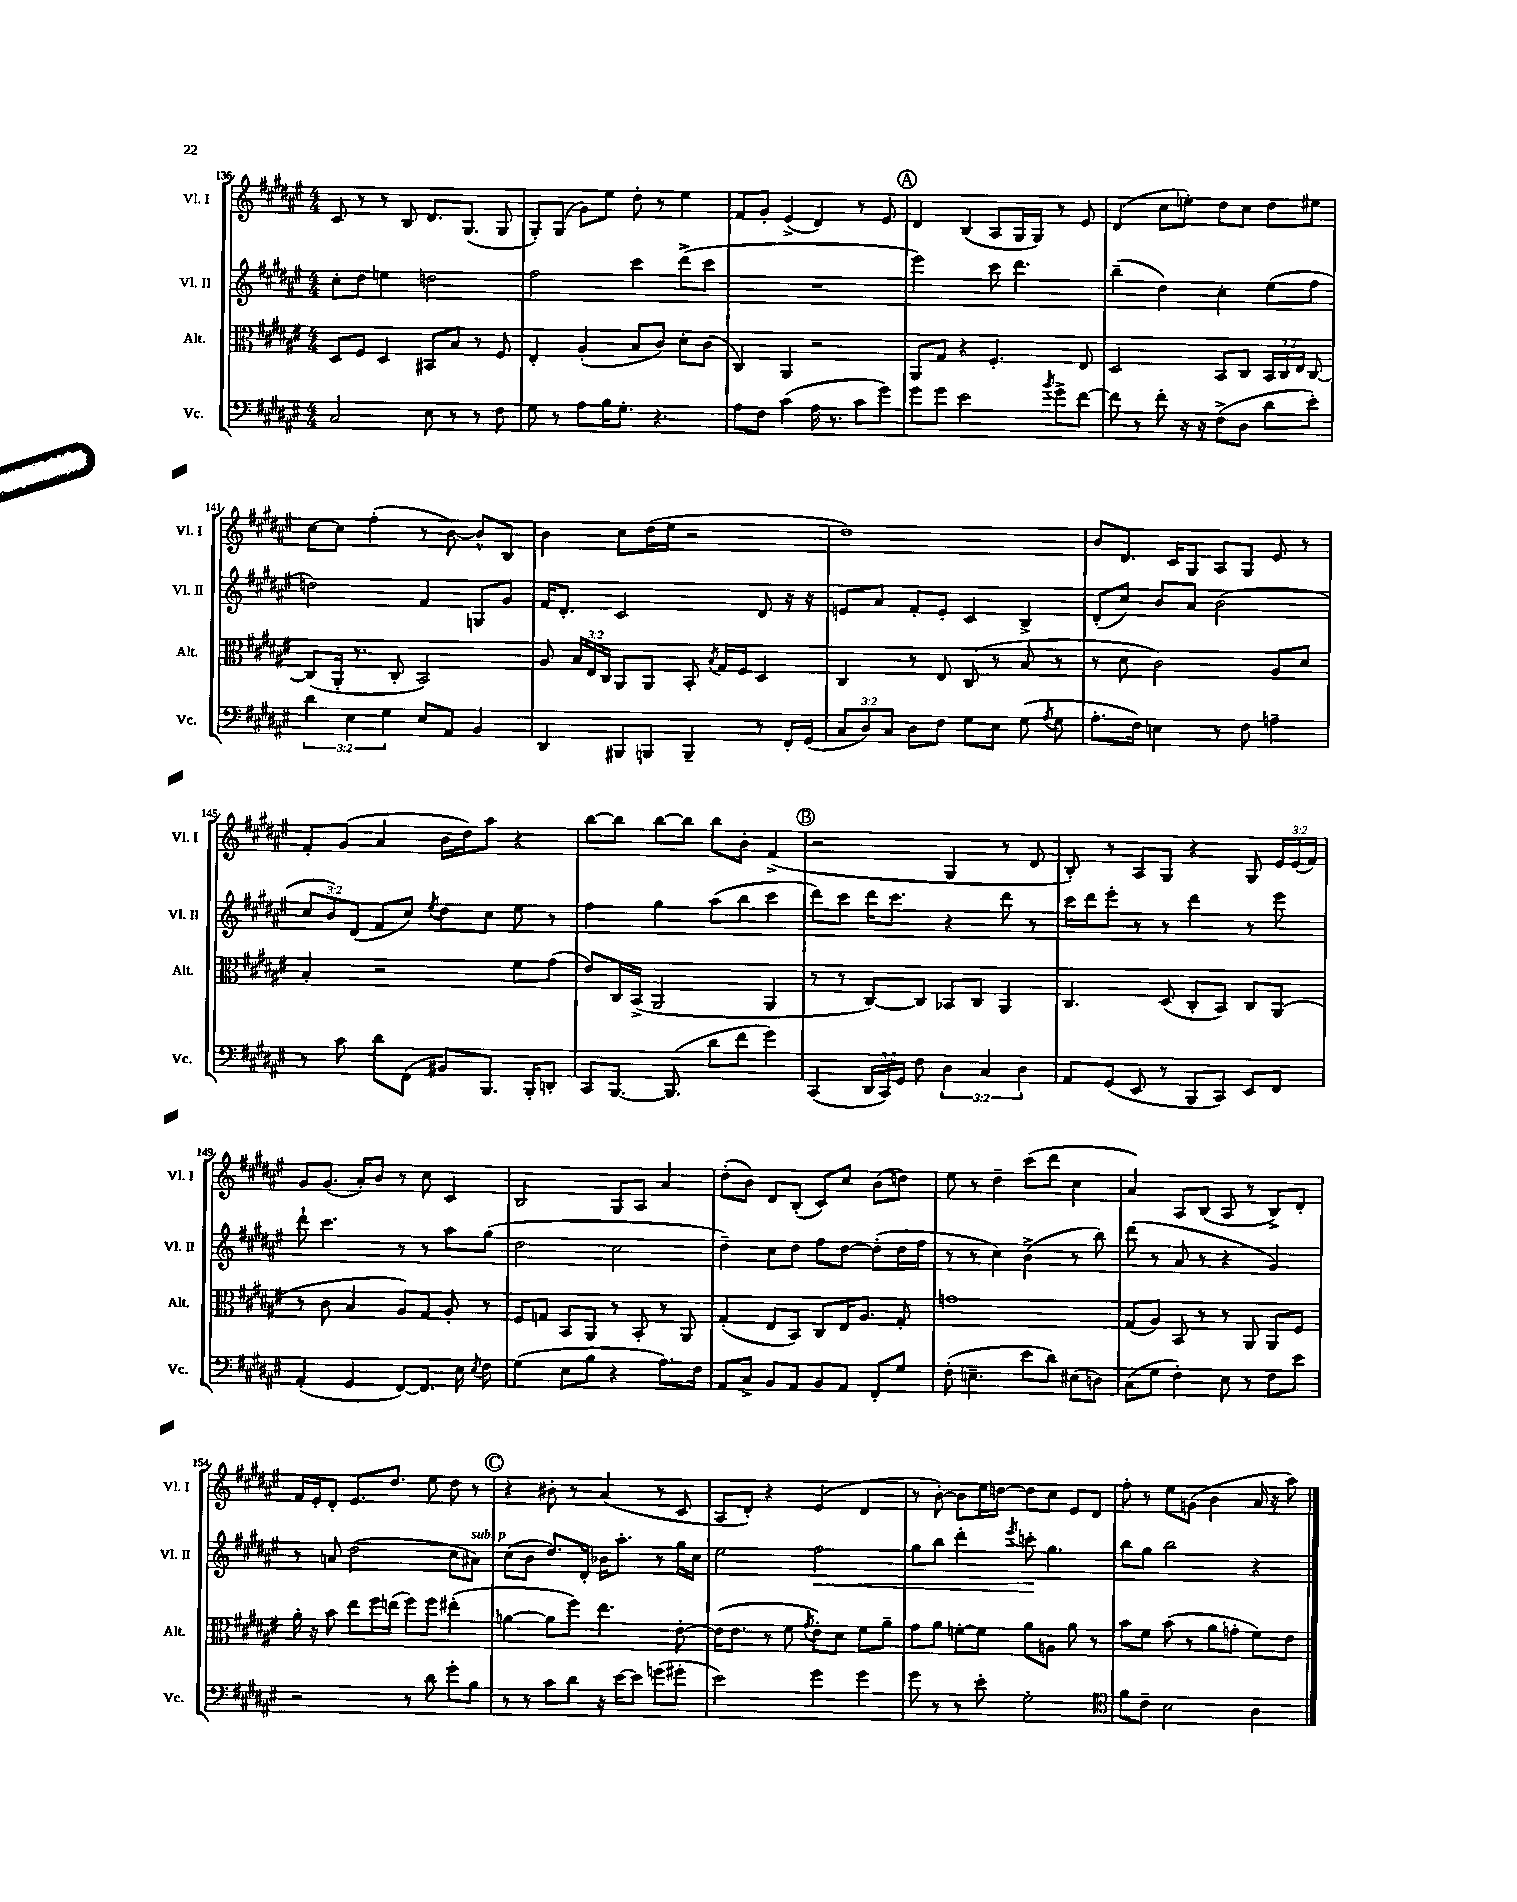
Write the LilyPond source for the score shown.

<<
\new StaffGroup <<
\new Staff = "s0" \with { instrumentName = "Vl. I" shortInstrumentName = "Vl. I" } {
    \clef treble \key fis \major \numericTimeSignature \time 4/4 \override Staff.TupletNumber.text = #tuplet-number::calc-fraction-text
    \autoBeamOff cis'8 r8 r8 b8 dis'8.[ gis8.]( gis8 |
    gis8[-.) gis8]( gis'8[) eis''8] dis''8-. r8 eis''4 |
    fis'8[ gis'8]-. eis'4->( dis'4) r8 eis'8 |
    \mark \markup { \circle "A" } dis'4 b4( ais8[ gis16 gis16]) r8 eis'8 |
    dis'4( cis''8[ e''8]-.) dis''8[ cis''8] dis''8[ eis''8] |
    cis''8[~ cis''8] fis''4-.( r8 b'8~) b'8[-^ b8] |
    b'4 cis''8[ dis''16( eis''16] r2 |
    dis''1) |
    b'8[ dis'8.] cis'16[ gis8] ais8[ gis8] eis'8 r8 |
    fis'8[-. gis'8]( ais'4 b'16[ dis''16) ais''8] r4 |
    b''8[~ b''8] b''8[~ b''8] b''8[ b'8]-. fis'4->( |
    \mark \markup { \circle "B" } r2 gis4 r8 dis'8 |
    b8-.) r8 ais8[ gis8] r4 gis8 \tuplet 3/2 { eis'16[ eis'16( fis'16]) } |
    gis'8[ gis'8.]( ais'16[-.) b'8] r8 cis''8 cis'4 |
    b2 gis8[ ais8] ais'4 |
    dis''8[-.( b'8]) dis'8[ b8]-.( cis'8[) cis''8] b'8[( d''8]) |
    eis''8 r8 dis''4-- cis'''8[( dis'''8] cis''4 |
    ais'4) ais8[ b8]( ais8 r8 b8[->) dis'8]-. |
    fis'16[ eis'16-. dis'8]-. eis'8.[ dis''8.] eis''8 dis''8 r8 |
    \mark \markup { \circle "C" } r4 bis'8-. r8 ais'4( r8 cis'8 |
    ais8[ dis'8]-.) r4 eis'4( dis'4 |
    r8 b'8~-.) b'8[ eis''16 d''16]~ d''8[ cis''8] eis'8[ dis'8] |
    fis''8-. r8 eis''8[ g'8]( b'4 ais'16 r16 ais''8) \bar "|." |
}
\new Staff = "s1" \with { instrumentName = "Vl. II" shortInstrumentName = "Vl. II" } {
    \clef treble \key fis \major \numericTimeSignature \time 4/4 \override Staff.TupletNumber.text = #tuplet-number::calc-fraction-text
    \autoBeamOff cis''8[-. dis''8] e''4 d''2 |
    fis''2 cis'''4 dis'''8[->( cis'''8] |
    R1 |
    \mark \markup { \circle "A" } eis'''2) cis'''8 dis'''4. |
    b''4--( dis''4) cis''4-. eis''8[( fis''8] |
    d''2) fis'4 g8[ gis'8] |
    fis'16[ dis'8.]-. cis'2 dis'8 r16 r16 |
    e'8[ ais'8] fis'8[-. e'8]-. cis'4 b4-> |
    dis'8[-.( cis''8]) b'8[ ais'8] b'2( |
    \tuplet 3/2 { cis''8[ b'8) dis'8]( } fis'8[ cis''8]) \acciaccatura { eis''8 } dis''8[ cis''8] eis''8 r8 |
    fis''4 gis''4 ais''8[( b''8] cis'''4 |
    \mark \markup { \circle "B" } dis'''8[) cis'''8] dis'''16[ cis'''8.] r4 dis'''8 r8 |
    cis'''16[ dis'''16 eis'''8]-. r8 r8 dis'''4 r8 eis'''8 |
    dis'''8-! cis'''4. r8 r8 ais''8[ gis''8]( |
    dis''2 cis''2 |
    dis''4--) cis''8[ dis''8] fis''8[ dis''8]~ dis''8[-.( dis''16 fis''16] |
    r8 r8 cis''4) b'4->( r8 b''8) |
    dis'''8( r8 ais'8 r8 r4 gis'4) |
    r8 a'8 dis''2( cis''8[ ais'8]^\markup { \italic "sub. p" }) |
    \mark \markup { \circle "C" } cis''8[( b'8] dis''8.[) dis'16]-. bes'16[ ais''8.]-. r8 gis''16[ cis''16] |
    eis''2 fis''2\< |
    gis''8[ b''8] dis'''4-. \acciaccatura { eis'''8 } c'''8-.\! gis''4. |
    b''8[ gis''8] b''2 r4 \bar "|." |
}
\new Staff = "s2" \with { instrumentName = "Alt." shortInstrumentName = "Alt." } {
    \clef alto \key fis \major \numericTimeSignature \time 4/4 \override Staff.TupletNumber.text = #tuplet-number::calc-fraction-text
    \autoBeamOff dis8[ fis8] dis4 bis,8[ b8] r8 fis8 |
    eis4-. ais4-.( b8[ cis'8]) dis'8[-. cis'8]( |
    cis4) ais,4 r2 |
    \mark \markup { \circle "A" } ais,8[ gis8] r4 fis4.-. eis8 |
    dis2 b,8[ cis8] \tuplet 3/2 { b,16[ cis16 eis16] } cis8~ |
    cis8[( ais,16]-. r8. cis8-. b,2) |
    ais8 \tuplet 3/2 { b16[ eis16 cis16] } ais,8[ ais,8] b,8-. \acciaccatura { b8 } gis16[ fis16] dis4 |
    cis4 r8 eis8 cis8( r8 b8 r8 |
    r8 dis'8 cis'2) ais8[ dis'8] |
    b4-. r2 fis'8[ gis'8]( |
    eis'8[) cis16 b,16]->( ais,2 ais,4 |
    \mark \markup { \circle "B" } r8 r8 cis8[~) cis8] bes,8[ cis8] ais,4 |
    cis4. dis8( cis8[-. b,8]) cis8[ ais,8]( |
    r8 cis'8 b4 ais8[) gis8] ais8-. r8 |
    fis8[ g8] b,8[ ais,8] r8 b,8-. r8 ais,8 |
    gis4-.( eis8[ b,8]) cis8[ eis16 ais8.] gis8-. |
    g'1 |
    gis8[( ais8]) b,8 r8 r8 ais,8 ais,8[ fis8] |
    ais'16-. r16 b'8 eis''8[ fis''16 e''16]( fis''8[) fis''8] eis''4-.( |
    \mark \markup { \circle "C" } a'4~ a'8[ fis''8]) eis''4. eis'8~-. |
    eis'16[( eis'8.] r8 fis'8 \acciaccatura { gis'8 } eis'8[-.) dis'8] fis'8[ ais'8]-- |
    gis'8[ ais'8] f'8[~-. f'8] ais'8[ a8] ais'8 r8 |
    b'8[ fis'8] b'8( r8 ais'8[ g'8]-. fis'8[) eis'8] \bar "|." |
}
\new Staff = "s3" \with { instrumentName = "Vc." shortInstrumentName = "Vc." } {
    \clef bass \key fis \major \numericTimeSignature \time 4/4 \override Staff.TupletNumber.text = #tuplet-number::calc-fraction-text
    \autoBeamOff cis2 eis8 r8 r8 fis8 |
    gis8 r8 ais8[ b16 gis8.]-. r4. |
    ais8[ fis8] cis'4( ais16 r8. cis'8[ gis'8]) |
    \mark \markup { \circle "A" } gis'8[ gis'8] eis'2 \acciaccatura { b'8 } gis'8[-> fis'8]~ |
    fis'8 r8 fis'8-. r16 r16 fis8[->( dis8] dis'8[ eis'8]-.) |
    \tuplet 3/2 { dis'4 eis4 gis4 } eis8[ ais,8] b,4 |
    dis,4 bis,,8[ b,,8] b,,4-- r8 fis,16[-. gis,16]( |
    \tuplet 3/2 { cis8[ dis8) cis8] } dis8[ fis8] gis8[ eis8] gis8( \acciaccatura { ais8 } gis8 |
    ais8.[-. fis16]) e4 r8 fis8 a4-- |
    r8 cis'8 dis'8[ fis,8]( bis,8[) b,,8.] b,,16[-. d,8]-. |
    cis,8[ b,,8.]~ b,,8.( dis'8[ fis'8] gis'4) |
    \mark \markup { \circle "B" } cis,4( \tuplet 3/2 { dis,16[ cis,16) gis,16] } fis8 \tuplet 3/2 { dis4 cis4 dis4 } |
    ais,8[ gis,8]( eis,8 r8 b,,8[ cis,8]) eis,8[ fis,8] |
    ais,4-.( gis,4 fis,8[~) fis,8.] eis16 \acciaccatura { eis8 } fis8 |
    gis4( eis8[ b8] r4 ais8.[) fis16] |
    ais,8[ cis8]-> b,8[ ais,8] b,8[ ais,8] fis,8[-. gis8] |
    fis8-.( e4.-- eis'8[ dis'8]) eis8[( d8]) |
    cis8[( gis8] fis4-.) eis8 r8 fis8[ eis'8] |
    r2 r8 dis'8 gis'8[-. b8] |
    \mark \markup { \circle "C" } r8 r8 cis'8[ dis'8] r16 eis'16[~ eis'8] g'8[( gis'8]-. |
    eis'2) gis'4 gis'4 |
    gis'8 r8 r8 eis'8-. gis2-. |
    \clef tenor fis'8[ cis'8]-- b2 ais4 \bar "|." |
}
>>
>>
\layout { \context { \Score currentBarNumber = #136 } }
